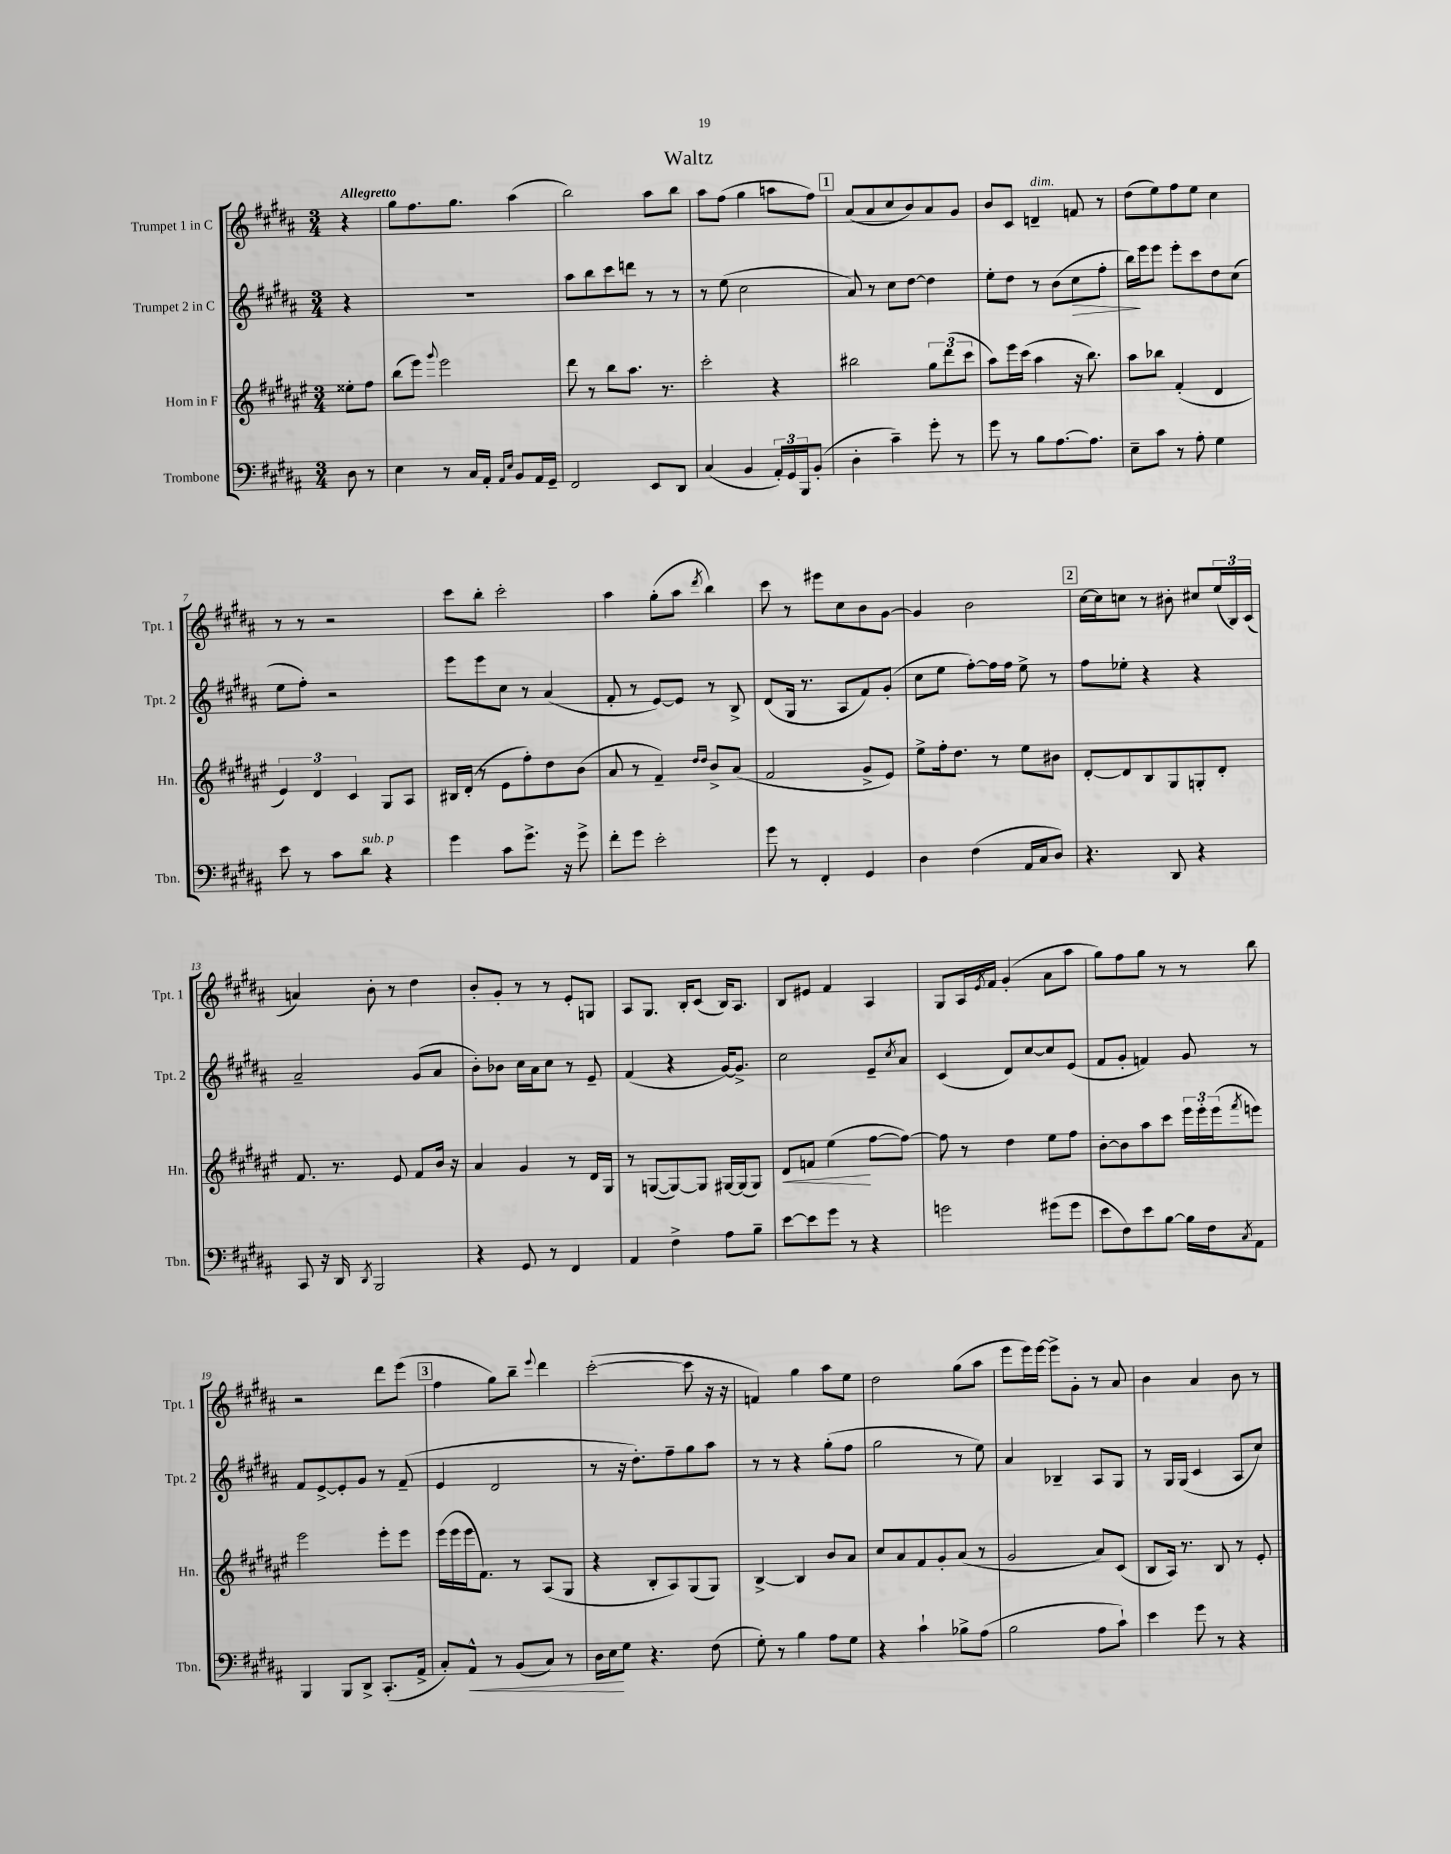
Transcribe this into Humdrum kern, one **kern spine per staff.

**kern	**dynam	**kern	**dynam	**kern	**dynam	**kern
*part4	*part4	*part3	*part3	*part2	*part2	*part1
*staff4	*staff4	*staff3	*staff3	*staff2	*staff2	*staff1
*I"Trombone	*	*I"Horn in F	*	*I"Trumpet 2 in C	*	*I"Trumpet 1 in C
*I'Tbn.	*	*I'Hn.	*	*I'Tpt. 2	*	*I'Tpt. 1
*clefF4	*	*clefG2	*	*clefG2	*	*clefG2
*k[f#c#g#d#a#]	*	*k[f#c#g#d#a#e#]	*	*k[f#c#g#d#a#]	*	*k[f#c#g#d#a#]
*M3/4	*	*M3/4	*	*M3/4	*	*M3/4
=	=	=	=	=	=	=
!	!	!	!	!	!	!LO:TX:a:B:t=Allegretto
8D#\	.	8ee##X'\L	.	4r	.	4r
8r	.	8ff#\J	.	.	.	.
=1	=1	=1	=1	=1	=1	=1
4E\	.	(8bb\L	.	2.r	.	8gg#\L
.	.	8eee#\J)	.	.	.	8.ff#\
.	.	8qqggg#/	.	.	.	.
8r	.	2eee#\	.	.	.	.
.	.	.	.	.	.	8.gg#\J
16C#/LL	.	.	.	.	.	.
16AA#'/JJ	.	.	.	.	.	.
16qqAA#/LL	.	.	.	.	.	.
16qqE/JJ	.	.	.	.	.	.
8BB/L	.	.	.	.	.	(4aa#\
16AA#/L	.	.	.	.	.	.
16GG#~/JJ	.	.	.	.	.	.
=2	=2	=2	=2	=2	=2	=2
2FF#/	.	8ddd#\	.	8aa#\L	.	2bb\)
.	.	8r	.	8bb\	.	.
.	.	8bb\L	.	8ccc#\	.	.
.	.	8.aa#\J	.	8dddn\J	.	.
8EE/L	.	.	.	8r	.	8aa#\L
.	.	8.r	.	.	.	.
8DD#/J	.	.	.	8r	.	8bb\J
=3	=3	=3	=3	=3	=3	=3
(4C#/	.	2ccc#'\	.	8r	.	8aa#\L
.	.	.	.	(8ee\	.	(8ff#\J
4BB/	.	.	.	2cc#\	.	4gg#\
24AA#'/LL)	.	4r	.	.	.	8aan\L
24GG#/	.	.	.	.	.	.
24BBB/J	.	.	.	.	.	.
(8BB'/J	.	.	.	.	.	8ff#\J)
!!LO:REH:place=s1:t=1
=4	=4	=4	=4	=4	=4	=4
4D#'\	.	2bb#X\	.	8a#/)	.	(8a#/L
.	.	.	.	8r	.	8a#/
4c#~\)	.	.	.	8cc#\L	.	8cc#/
.	.	.	.	[8dd#\J	.	8b/)
8g#'\	.	12gg#\L	.	4dd#\]	.	8a#/
.	.	(12ddd#\	.	.	.	.
8r	.	.	.	.	.	8g#/J
.	.	12ccc#\J	.	.	.	.
=5	=5	=5	=5	=5	=5	=5
8g#\	.	8aa#\L)	.	8ee'\L	.	8b/L
8r	.	16eee#\L	.	8dd#\J	.	8c#/J
.	.	(16ccc#\JJ	.	.	.	.
!	!	!	!	!	!	!LO:TX:a:i:t=dim.
8B\L	.	4aa#\	.	8r	.	4dn~/
[8.A#\	.	.	.	(8b\L	.	.
!	!	!	!	!	!LO:HP:b	!
.	.	16r	.	8cc#\	>	8fn/
8.A#\J]	.	8.bb\)	.	.	.	.
.	.	.	.	8ff#'\J	.	8r
=6	=6	=6	=6	=6	=6	=6
8E~\L	.	8aa#\L	.	16bb\LL)	.	(8dd#\L
.	.	.	.	16eee\J	]	.
8c#\J	.	8bb-X\J	.	8eee\J	.	8ee\)
8r	.	(4f#'/	.	8eee'\L	.	8ff#\
8A#'\	.	.	.	8ccc#\	.	8ee\J
4G#\	.	4d#/	.	8dd#\	.	4cc#\
.	.	.	.	(8cc#\J	.	.
!!LO:LB:g=z
=7	=7	=7	=7	=7	=7	=7
8e\	.	6e#/)	.	8ee\L	.	8r
8r	.	.	.	8ff#'\J)	.	8r
.	.	6d#/	.	.	.	.
8c#\L	.	.	.	2r	.	2r
.	.	6c#/	.	.	.	.
!LO:TX:a:i:t=sub. p	!	!	!	!	!	!
8d#\J	.	.	.	.	.	.
4r	.	8G#/L	.	.	.	.
.	.	8A#/J	.	.	.	.
=8	=8	=8	=8	=8	=8	=8
4g#\	.	16B#X/LL	.	8eee\L	.	8ccc#\L
.	.	(16d#'/JJ	.	.	.	.
.	.	8r	.	8eee\	.	8bb'\J
8c#\L	.	8e#\L	.	8cc#\J	.	2ccc#'\
8.g#^\J	.	8ff#'\)	.	8r	.	.
.	.	8dd#\	.	(4a#/	.	.
16r	.	.	.	.	.	.
8g#^\	.	(8b\J	.	.	.	.
=9	=9	=9	=9	=9	=9	=9
8f#'\L	.	8a#/	.	8f#'/	.	4aa#\
8g#\J	.	8r	.	8r	.	.
2e'\	.	4f#~/)	.	[8e/L)	.	(8gg#'\L
.	.	.	.	8e/J]	.	8aa#\J
.	.	16qqdd#/LL	.	.	.	.
.	.	16qqdd#/JJ	.	.	.	8qddd#/
.	.	8b^/L	.	8r	.	4bb\)
.	.	(8a#/J	.	8B^/	.	.
=10	=10	=10	=10	=10	=10	=10
8g#\	.	2f#/	.	(8d#/L	.	8ccc#\
8r	.	.	.	16G#/Jk	.	8r
.	.	.	.	8.r	.	.
4FF#'/	.	.	.	.	.	8eee#X\L
.	.	.	.	8A#/L	.	8cc#\
4GG#/	.	8g#^/L	.	8f#/)	.	8b\
.	.	8e#/J)	.	(8g#'/J	.	[8g#\J
=11	=11	=11	=11	=11	=11	=11
4D#\	.	8ee#^\L	.	8cc#\L	.	4g#/]
.	.	16ff#'\k	.	8ee\J	.	.
.	.	8.dd#\J	.	.	.	.
(4F#\	.	.	.	[8ff#'\L)	.	2b\
.	.	8r	.	16ff#\L]	.	.
.	.	.	.	16ff#\JJ	.	.
16AA#/LL	.	8ee#\L	.	8ee^\	.	.
16C#/J	.	.	.	.	.	.
8D#/J)	.	8b#X\J	.	8r	.	.
!!LO:REH:place=s1:t=2
=12	=12	=12	=12	=12	=12	=12
4.r	.	[8d#'/L	.	8ff#\L	.	[16cc#\LL
.	.	.	.	.	.	16cc#\J]
.	.	8d#/]	.	8ee-X'\J	.	8ccn\J
.	.	8B/	.	4r	.	8r
8DD#/	.	8G#/	.	.	.	8b#X'\
4r	.	8Gn'/	.	4r	.	8cc#X/L
.	.	8d#'/J	.	.	.	(24ee/L
.	.	.	.	.	.	24B/)
.	.	.	.	.	.	(24c#/JJ
!!LO:LB:g=z
=13	=13	=13	=13	=13	=13	=13
8CC#/	.	8.f#/	.	2a#~/	.	4an/)
16r	.	.	.	.	.	.
16DD#/	.	8.r	.	.	.	.
8qDD#/	.	.	.	.	.	.
2BBB/	.	.	.	.	.	8b'\
.	.	8e#/	.	.	.	8r
.	.	8f#/L	.	(8g#/L	.	4dd#\
.	.	16b/Jk	.	8a#/J	.	.
.	.	16r	.	.	.	.
=14	=14	=14	=14	=14	=14	=14
4r	.	4a#/	.	8b'\L)	.	8b'/L
.	.	.	.	8b-X\J	.	8g#'/J
8GG#/	.	4g#/	.	16cc#\LL	.	8r
.	.	.	.	16a#\J	.	.
8r	.	.	.	8cc#\J	.	8r
4FF#/	.	8r	.	8r	.	8e'/L
.	.	16d#/LL	.	8e~/	.	8Gn/J
.	.	16G#/JJ	.	.	.	.
=15	=15	=15	=15	=15	=15	=15
4AA#/	.	8r	.	(4f#/	.	8A#/L
.	.	([8Gn/L	.	.	.	8.G#/J
4F#^\	.	8G/_)	.	4r	.	.
.	.	.	.	.	.	16B'/KL
.	.	8G/J]	.	.	.	(8c#/J
8A#\L	.	[16G#X/LL	.	[16g#/KL)	.	16B/KL)
.	.	(16G#/J]	.	8.g#^/J]	.	8.A#/J
8B~\J	.	8G#/J)	.	.	.	.
=16	=16	=16	=16	=16	=16	=16
!	!	!	!LO:HP:b	!	!	!
[8e\L	.	8d#/L	<	2cc#\	.	8B/L
8e\]	.	8fn/J	.	.	.	8e#X/J
8g#\J	.	(4ee#\	.	.	.	4f#/
8r	.	.	.	.	.	.
4r	.	[8ff#\L	[	8e~/L	.	4A#/
.	.	.	.	8qcc#/	.	.
.	.	8ff#\J_)	.	8a#/J	.	.
=17	=17	=17	=17	=17	=17	=17
2gn\	.	8ff#\]	.	(4c#/	.	8G#/L
.	.	8r	.	.	.	16A#/L
.	.	.	.	.	.	8qe/
.	.	.	.	.	.	16f#/JJ
.	.	4dd#\	.	8d#/L)	.	(4g#'/
.	.	.	.	[8cc#/	.	.
(8g#X\L	.	8ee#\L	.	8cc#/]	.	8a#\L
8g#\J	.	8ff#\J	.	(8e/J	.	8aa#\J
=18	=18	=18	=18	=18	=18	=18
8e\L	.	[8b'\L	.	8f#/L	.	8gg#\L)
8F#\)	.	8b\]	.	8g#'/J	.	8ff#\
8e\	.	8aa#\	.	4fn/)	.	8gg#\J
[8B\J	.	8ccc#\J	.	.	.	8r
16B\LL]	.	24eee#\LL	.	8g#/	.	8r
.	.	24eee#'\	.	.	.	.
16F#\J	.	.	.	.	.	.
.	.	(24eee#\J	.	.	.	.
8qC#/	.	8qfff#/	.	.	.	.
8AA#\J	.	8eeen\J)	.	8r	.	8bb\
!!LO:LB:g=z
=19	=19	=19	=19	=19	=19	=19
4BBB/	.	2eee#\	.	8f#/L	.	2r
.	.	.	.	[8e^/	.	.
8BBB/L	.	.	.	8e'/]	.	.
8DD#^/J	.	.	.	8g#/J	.	.
(8.CC#'/L	.	8eee#'\L	.	8r	.	8ddd#\L
.	.	8eee#\J	.	(8f#~/	.	(8eee\J
16AA#^/Jk	.	.	.	.	.	.
!!LO:REH:place=s1:t=3
=20	=20	=20	=20	=20	=20	=20
8C#'/L)	.	(16eee#\LL	.	4e/	.	4ff#\
.	.	16eee#\	.	.	.	.
!	!LO:HP:b	!	!	!	!	!
8AA#^^/J	<	16eee#\J	.	.	.	.
.	.	8.f#\J)	.	.	.	.
8r	.	.	.	2d#/	.	8gg#\L)
(8BB/L	.	8r	.	.	.	8bb~\J
.	.	.	.	.	.	8qqeee/
8C#/J)	.	(8A#/L	.	.	.	4ddd#\
8r	.	8G#/J	.	.	.	.
=21	=21	=21	=21	=21	=21	=21
16D#\LL	.	4r	.	8r	.	([2ccc#'\
16E\J	.	.	.	.	.	.
8G#\J	[	.	.	16r	.	.
.	.	.	.	8.dd#'\L)	.	.
4.r	.	8B'/L	.	.	.	.
.	.	8A#/)	.	8ff#~\	.	.
.	.	(8G#/	.	8gg#\	.	8ccc#\]
(8F#\	.	8G#/J)	.	8aa#\J	.	16r
.	.	.	.	.	.	16r
=22	=22	=22	=22	=22	=22	=22
8G#'\)	.	[4B^/	.	8r	.	4fn/)
8r	.	.	.	8r	.	.
4B\	.	4B/]	.	4r	.	4gg#\
8A#\L	.	8b/L	.	(8gg#'\L	.	8aa#\L
8G#\J	.	8a#/J	.	8ff#\J	.	8ee\J
=23	=23	=23	=23	=23	=23	=23
4r	.	8cc#/L	.	2gg#\	.	2dd#\
.	.	8a#/	.	.	.	.
4c#`\	.	8f#/	.	.	.	.
.	.	8g#'/	.	.	.	.
8B-X^\L	.	(8a#/J	.	8r	.	(8gg#\L
(8A#\J	.	8r	.	8ee\)	.	8aa#\J
=24	=24	=24	=24	=24	=24	=24
2B\	.	2g#/	.	4a#/	.	8eee\L
.	.	.	.	.	.	16eee\L)
.	.	.	.	.	.	[16eee\JJ
.	.	.	.	4B-X~/	.	8eee^\L]
.	.	.	.	.	.	8g#'\J
8A#\L	.	8a#/L)	.	8A#/L	.	8r
8c#`\J)	.	(8c#/J	.	8G#/J	.	8a#/
=25	=25	=25	=25	=25	=25	=25
4e\	.	8B/L	.	8r	.	4b\
.	.	16A#/Jk)	.	16G#/LL	.	.
.	.	8.r	.	(16G#/JJ	.	.
8g#\	.	.	.	4c#/	.	4a#/
8r	.	8B/	.	.	.	.
4r	.	8r	.	8A#/L	.	8b\
.	.	8e#'/	.	8cc#/J)	.	8r
==	==	==	==	==	==	==
*-	*-	*-	*-	*-	*-	*-
